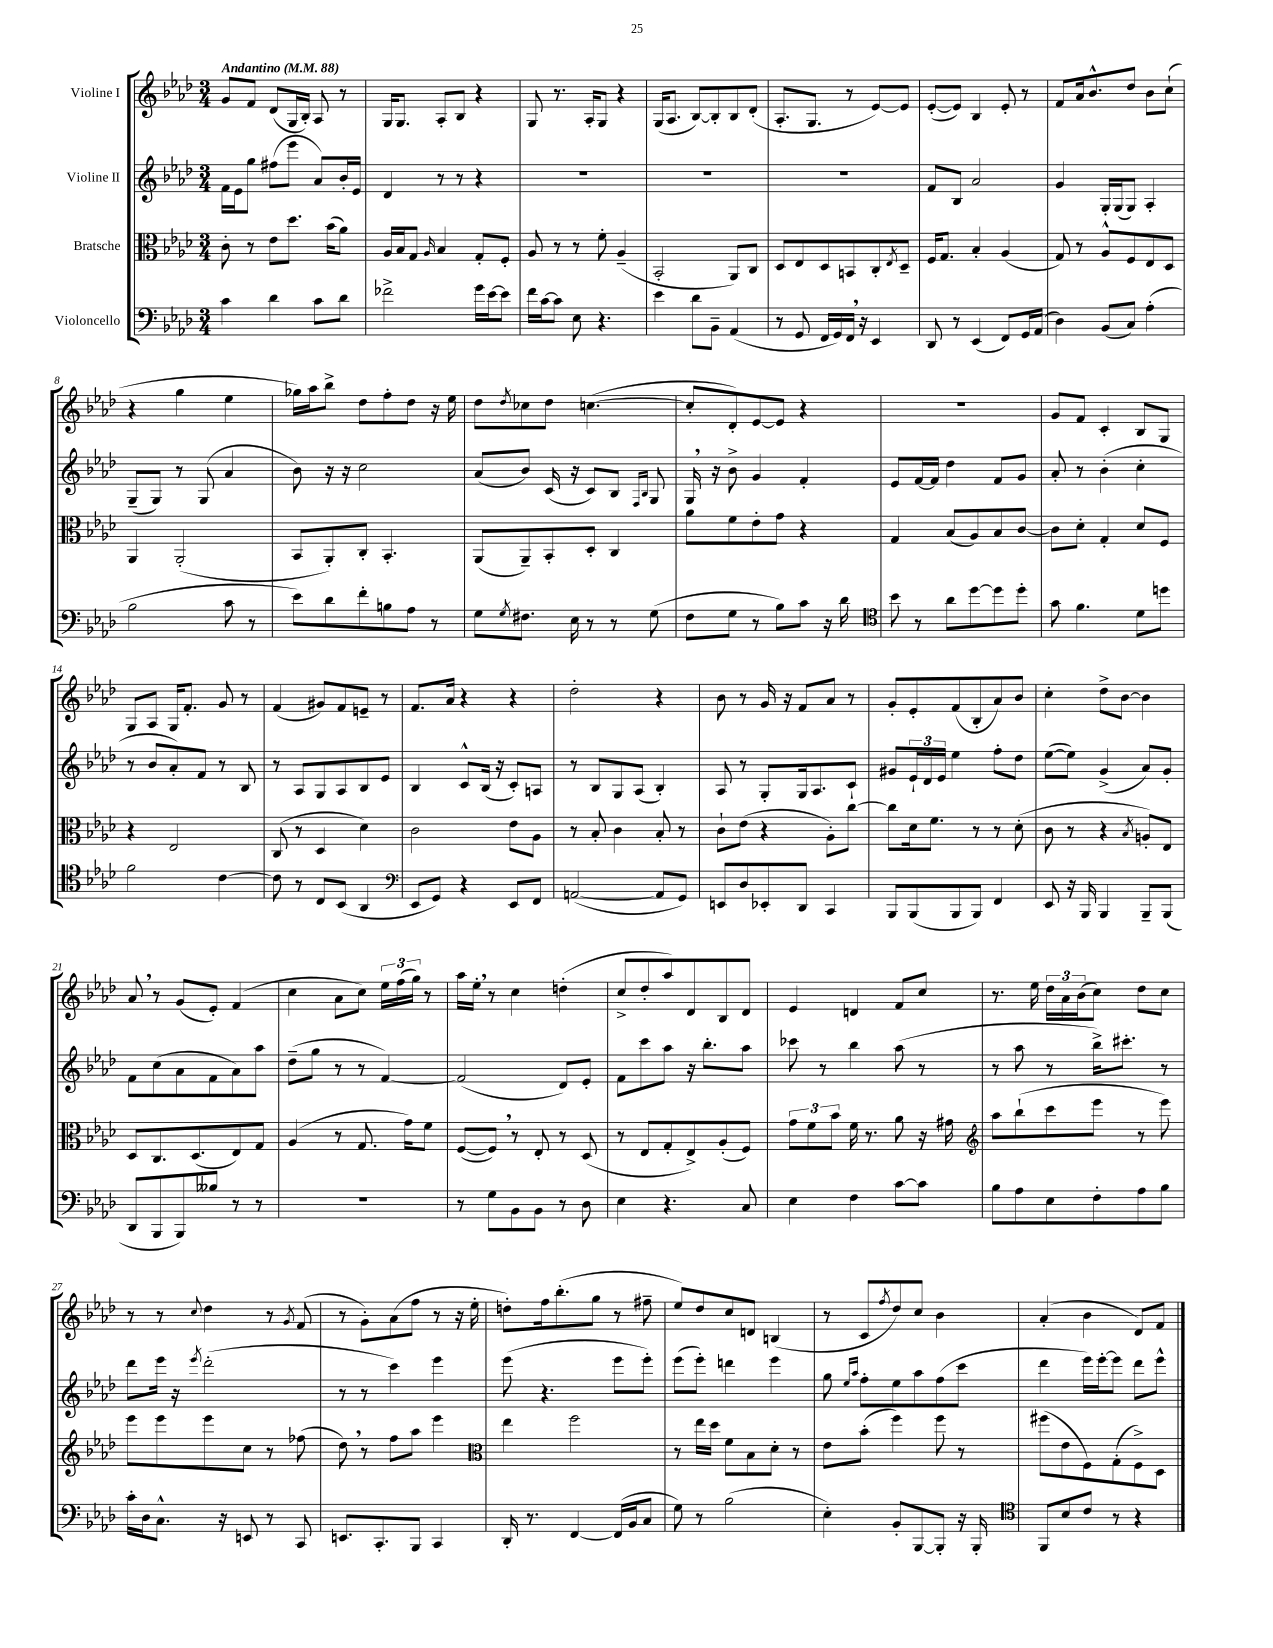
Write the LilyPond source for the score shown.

<<
\new StaffGroup <<
\new Staff = "s0" \with { instrumentName = "Violine I" } {
    \clef treble \key aes \major \numericTimeSignature \time 3/4 \tempo "Andantino" 4 = 88
    g'8 f'8 des'8( g16 bes16-.) aes8 r8 |
    g16 g8. aes8-. bes8 r4 |
    g8 r8. aes16-. g8 r4 |
    g16( aes8. bes8~) bes8-. bes8 des'8-.( |
    aes8.-. g8. r8 ees'8~) ees'8 |
    ees'8~-.( ees'8) bes4 ees'8-. r8 |
    f'8 aes'16 bes'8.-^ des''8 bes'8 c''8-!( |
    r4 g''4 ees''4 |
    ges''16) aes''16 bes''8-> des''8 f''8-. des''8 r16 ees''16 |
    des''8 \acciaccatura { des''8 } ces''8 des''8 c''4.~( |
    c''8-. des'8-.) ees'8~ ees'8 r4 |
    R2. |
    g'8 f'8 c'4-. bes8 g8 |
    g8 aes8 g16 f'8.-. g'8 r8 |
    f'4( gis'8) f'8 e'8-- r8 |
    f'8. aes'16 r4 r4 |
    des''2-. r4 |
    bes'8 r8 g'16 r16 f'8 aes'8 r8 |
    g'8-. ees'8-. f'8( bes8-. aes'8) bes'8 |
    c''4-. des''8-> bes'8~ bes'4 |
    aes'8 \breathe r8 g'8( ees'8-.) f'4( |
    c''4 aes'8 c''8) \tuplet 3/2 { ees''16 f''16( g''16) } r8 |
    aes''16 ees''16-. \breathe r8 c''4 d''4-.( |
    c''8-> des''8-. aes''8) des'8 bes8 des'8 |
    ees'4 d'4 f'8 c''8 |
    r8. ees''16 \tuplet 3/2 { des''16 aes'16 bes'16( } c''8) des''8 c''8 |
    r8 r8 \appoggiatura { c''8 } des''4 r8 \acciaccatura { g'8 } f'8( |
    r8 g'8-.) aes'8( f''8 r8 r16 ees''16-. |
    d''8-.) f''16 bes''8.-.( g''8 r8 fis''8-- |
    ees''8) des''8 c''8 d'8 b4( |
    r8 c'8 \acciaccatura { f''8 } des''8) c''8 bes'4 |
    aes'4-.( bes'4 des'8) f'8 \bar "|." |
}
\new Staff = "s1" \with { instrumentName = "Violine II" } {
    \clef treble \key aes \major \numericTimeSignature \time 3/4
    f'16 ees'16 g''8 fis''8( ees'''8 aes'8) bes'16-. ees'16 |
    des'4 r8 r8 r4 |
    R2. |
    R2. |
    R2. |
    f'8 bes8 aes'2 |
    g'4 g16-. g16( g8) aes4-. |
    g8--( g8) r8 g8( aes'4 |
    bes'8) r16 r16 c''2 |
    aes'8( bes'8) c'16( r16 c'8) bes8 \grace { f16 bes16 } g8 |
    g16 \breathe r16 bes'8-> g'4 f'4-. |
    ees'8 f'16~ f'16 des''4 f'8 g'8 |
    aes'8-. r8 bes'4-.( c''4-. |
    r8 bes'8 aes'8-.) f'8 r8 bes8 |
    r8 aes8 g8 aes8 bes8 ees'8 |
    bes4 c'8-^ bes16( r16 c'8-.) a8 |
    r8 bes8 g8 aes8( bes4-.) |
    aes8 r8 g8-. g16 aes8. c'8-! |
    gis'8 \tuplet 3/2 { ees'16-! des'16 ees'16 } ees''4 f''8-. des''8 |
    ees''8~( ees''8) g'4->( aes'8) g'8-. |
    f'8 c''8( aes'8 f'8 aes'8) aes''8 |
    des''8--( g''8 r8 r8 f'4~) |
    f'2( des'8) ees'8-. |
    f'8 c'''8 aes''8 r16 bes''8.-. aes''8 |
    ces'''8 r8 bes''4 aes''8( r8 |
    r8 aes''8 r8 bes''16->) cis'''8.-. r8 |
    des'''8 ees'''16 r16 \acciaccatura { ees'''8 } des'''2-.( |
    r8 r8 c'''4) ees'''4 |
    ees'''8( r4. ees'''8 ees'''8-.) |
    ees'''8( ees'''8-.) d'''4 ees'''4 |
    g''8 \grace { ees''16 aes''16 } f''8-. ees''8 aes''8 f''8( c'''8 |
    des'''4 ees'''16) ees'''16~-. ees'''8 des'''8 ees'''8-^ \bar "|." |
}
\new Staff = "s2" \with { instrumentName = "Bratsche" } {
    \clef alto \key aes \major \numericTimeSignature \time 3/4
    c'8-. r8 ees'8 des''8. bes'16( aes'8) |
    aes16 bes16 g8 \grace { aes16 } bes4 g8-. f8-. |
    aes8 r8 r8 f'8-. aes4--( |
    bes,2-. aes,8) c8 |
    des8 ees8 des8 b,8 c8-. \acciaccatura { ees8 } des8-- |
    f16 g8. bes4-. aes4( |
    g8) r8 aes8-^ f8 ees8 des8 |
    aes,4 aes,2-.( |
    bes,8 aes,8-.) c8-. bes,4.-. |
    aes,8( aes,8--) bes,8-. des8-. c4 |
    aes'8 f'8 ees'8-. g'8 r4 |
    g4 bes8( aes8) bes8 c'8~ |
    c'8 des'8-. g4-. des'8 f8 |
    r4 ees2 |
    c8( r8 des4 des'4) |
    c'2 ees'8 aes8 |
    r8 bes8-. c'4 bes8-. r8 |
    c'8-! ees'8( r4 aes8-.) c''8~ |
    c''8 des'16 f'8. r8 r8 des'8-.( |
    c'8 r8 r4 \acciaccatura { bes8 } a8-.) ees8 |
    des8 c8. des8.( ees8) g8 |
    aes4( r8 g8. g'16) f'8 |
    f8~( f8) \breathe r8 ees8-. r8 des8( |
    r8 ees8 g8-. ees8->) aes8-.( f8) |
    \tuplet 3/2 { g'8 f'8 bes'8 } f'16 r8. aes'8 r16 gis'16 |
    \clef treble aes''8 bes''8-!( c'''8 ees'''8 r8 ees'''8) |
    ees'''8 ees'''8 ees'''8 c''8 r8 fes''8( |
    des''8) \breathe r8 f''8 aes''8 ees'''4 |
    \clef alto ees''4 f''2 |
    r8 ees''16 des''16 f'8 bes8 des'8-. r8 |
    ees'8 bes'8-.( f''4) f''8 r8 |
    fis''8( ees'8 f8) g8-.( f8->) des8 \bar "|." |
}
\new Staff = "s3" \with { instrumentName = "Violoncello" } {
    \clef bass \key aes \major \numericTimeSignature \time 3/4
    c'4 des'4 c'8 des'8 |
    fes'2-> g'16 ees'16~ ees'8 |
    f'16 c'16~ c'8 ees8 r4. |
    ees'4 des'8 bes,8-- aes,4( |
    r8 g,8 f,16 g,16) f,16 \breathe r16 ees,4 |
    des,8 r8 ees,4( f,8) g,16 aes,16( |
    des4) bes,8( c8) aes4-.( |
    bes2 c'8 r8 |
    ees'8) des'8 f'8-. b8 aes8 r8 |
    g8 \acciaccatura { g8 } fis8. ees16 r8 r8 g8( |
    f8 g8 r8 bes8) c'8 r16 des'16 |
    \clef tenor bes'8 r8 aes'8 des''8~ des''8 des''8-. |
    g'8 f'4. des'8 d''8 |
    f'2 c'4~ |
    c'8 r8 c8 bes,8( aes,4 |
    \clef bass ees,8 g,8) r4 ees,8 f,8 |
    a,2~( a,8 g,8) |
    e,8 des8 ees,8-. des,8 c,4 |
    bes,,8 bes,,8( bes,,8 bes,,8) f,4 |
    ees,8 r16 bes,,16 bes,,4 bes,,8-- bes,,8( |
    des,8 bes,,8 bes,,8) beses8 r8 r8 |
    R2. |
    r8 g8 bes,8 bes,8 r8 des8 |
    ees4 r4. c8 |
    ees4 f4 c'8~ c'8 |
    bes8 aes8 ees8 f8-. aes8 bes8 |
    c'16-. des16 c8.-^ r16 e,8 r8 c,8 |
    e,8. c,8.-. bes,,8 c,4 |
    des,16-. r8. f,4~ f,16( bes,16 c8 |
    g8) r8 bes2( |
    ees4-.) bes,8-. bes,,8~ bes,,8-. r16 bes,,16-. |
    \clef tenor f,8 bes8 c'8 r8 r4 \bar "|." |
}
>>
>>
